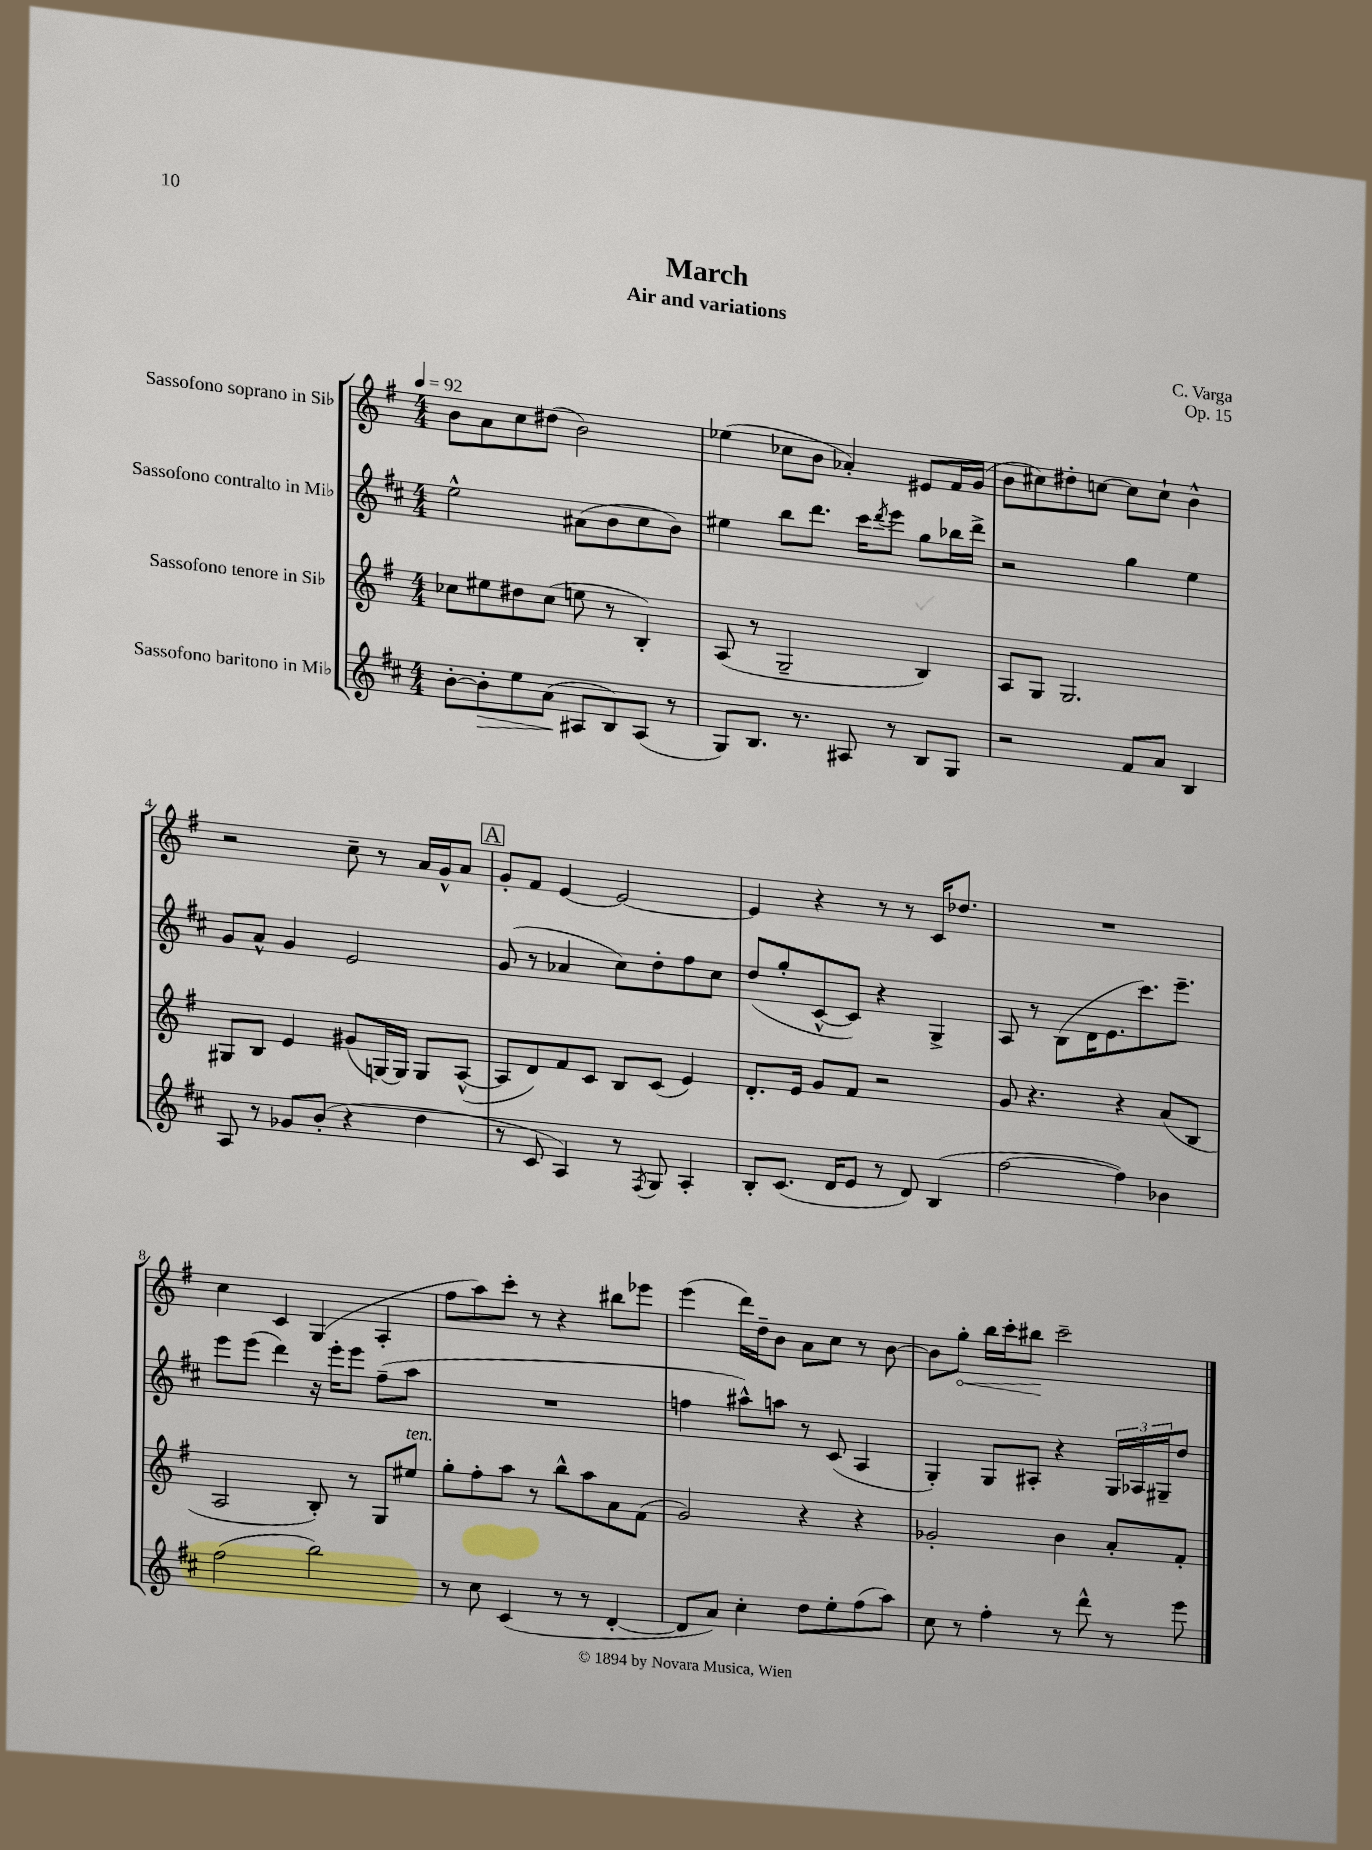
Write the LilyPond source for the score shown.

\header { title = "March" composer = "C. Varga" subtitle = "Air and variations" opus = "Op. 15" }
<<
\new StaffGroup <<
\new Staff = "s0" \with { instrumentName = "Sassofono soprano in Sib" } {
    \clef treble \key g \major \numericTimeSignature \time 4/4 \tempo 4 = 92
    b'8 a'8 c''8 dis''8( b'2) |
    ees''4( ces''8 b'8 aes'4-.) eis'8 fis'16 g'16( |
    b'8 cis''8) dis''8-. c''8~ c''8 c''8-! b'4-^ |
    r2 c''8-- r8 a'16 g'16-^ a'8 |
    \mark \markup { \box "A" } g'8-. fis'8 e'4~ e'2~ |
    e'4 r4 r8 r8 c'16 des''8. |
    R1 |
    c''4 c'4 g4( a4-. |
    fis''8 a''8) c'''8-. r8 r4 bis''8 ees'''8 |
    e'''4( d'''16) d''16-- b'8 a'8 c''8 r8 b'8~ |
    b'8 \once \override Hairpin.circled-tip = ##t g''8-.\< b''16 c'''16-. bis''8\! c'''2-- \bar "|." |
}
\new Staff = "s1" \with { instrumentName = "Sassofono contralto in Mib" } {
    \clef treble \key d \major \numericTimeSignature \time 4/4
    e''2-^ ais'8( b'8 cis''8 b'8) |
    eis''4 b''8 d'''8. cis'''16 \acciaccatura { d'''8 } e'''8 g''8 bes''16 d'''16-> |
    r2 g''4 e''4 |
    g'8 a'8-^ g'4 e'2 |
    \mark \markup { \box "A" } g'8( r8 aes'4 cis''8) d''8-. fis''8 cis''8 |
    d''8( g''8-. cis'8~-^ cis'8) r4 g4-> |
    a8 r8 b8( d'16 e'8. cis'''8.) e'''8.-- |
    e'''8 e'''8( d'''4) r16 e'''16-. e'''8 fis''8--( a''8 |
    R1 |
    f''4 ais''8-^) a''8 r8 cis'8( a4 |
    g4-.) g8 ais8-. r4 \tuplet 3/2 { g16 aes16 gis16-- } d''8 \bar "|." |
}
\new Staff = "s2" \with { instrumentName = "Sassofono tenore in Sib" } {
    \clef treble \key g \major \numericTimeSignature \time 4/4
    ces''8 eis''8 dis''8 ces''8( e''8 r8 b4-.) |
    a8( r8 g2-- b4) |
    a8 g8 g2. |
    gis8 b8 e'4 gis'8( g16~) g16 g8 a8~-^( |
    \mark \markup { \box "A" } a8 d'8) fis'8 c'8 b8 c'8( e'4) |
    d'8.-. e'16 g'8 fis'8 r2 |
    g'8 r4. r4 a'8( b8 |
    a2 b8-.) r8 g8 eis''8^\markup { \italic "ten." } |
    g''8-. fis''8-. a''8 r8 b''8-^ a''8 a'8 fis'8( |
    g'2) r4 r4 |
    ges'2-. b'4 a'8-. fis'8-. \bar "|." |
}
\new Staff = "s3" \with { instrumentName = "Sassofono baritono in Mib" } {
    \clef treble \key d \major \numericTimeSignature \time 4/4
    b'8~-. b'8-.\> e''8 a'8\!( ais8 b8) ais8( r8 |
    g8) b8. r8. ais8 r8 b8 g8 |
    r2 fis'8 a'8 b4 |
    a8 r8 ges'8 b'8-.( r4 d''4 |
    \mark \markup { \box "A" } r8 cis'8 a4) r8 \acciaccatura { fis8 } g8 a4-. |
    b8-. cis'8.( d'16 e'8 r8 d'8) b4( |
    fis''2~ fis''4) bes'4 |
    fis''2( b''2) |
    r8 cis''8 cis'4( r8 r8 d'4~-. |
    d'8 a'8) cis''4-. d''8 e''8-. fis''8( a''8) |
    cis''8 r8 fis''4-. r8 d'''8-^ r8 e'''8 \bar "|." |
}
>>
>>
